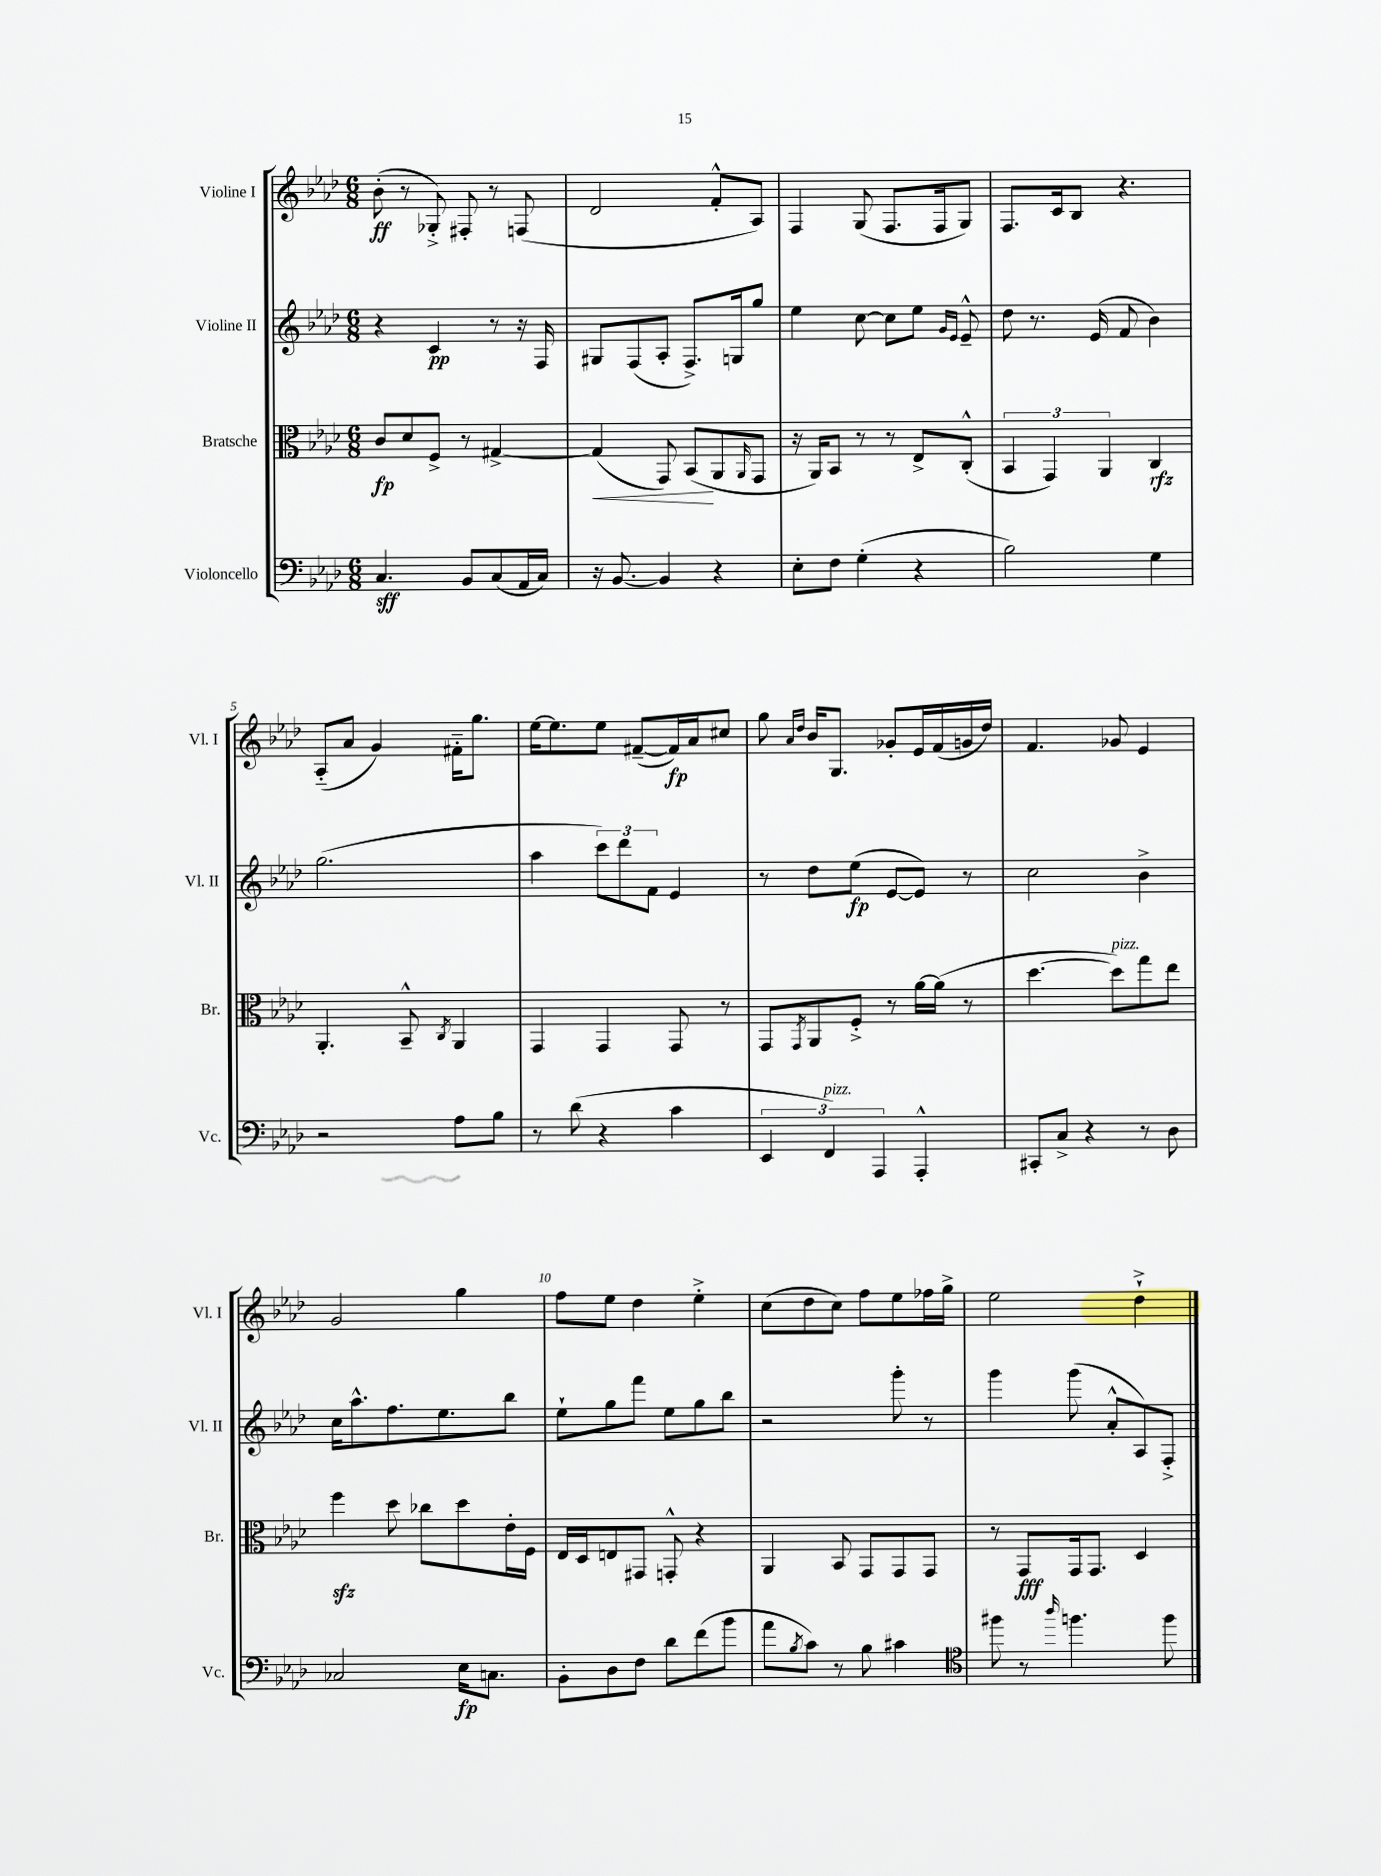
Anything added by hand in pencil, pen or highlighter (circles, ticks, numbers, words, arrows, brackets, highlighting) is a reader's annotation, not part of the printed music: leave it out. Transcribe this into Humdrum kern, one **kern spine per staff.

**kern	**dynam	**kern	**dynam	**kern	**dynam	**kern	**dynam
*part4	*part4	*part3	*part3	*part2	*part2	*part1	*part1
*staff4	*staff4	*staff3	*staff3	*staff2	*staff2	*staff1	*staff1
*I"Violoncello	*	*I"Bratsche	*	*I"Violine II	*	*I"Violine I	*
*I'Vc.	*	*I'Br.	*	*I'Vl. II	*	*I'Vl. I	*
*clefF4	*	*clefC3	*	*clefG2	*	*clefG2	*
*k[b-e-a-d-]	*	*k[b-e-a-d-]	*	*k[b-e-a-d-]	*	*k[b-e-a-d-]	*
*M6/8	*	*M6/8	*	*M6/8	*	*M6/8	*
=1	=1	=1	=1	=1	=1	=1	=1
4.C/	sff	8c/L	fp	4r	.	(8b-'\	ff
.	.	8d-/	.	.	.	8r	.
.	.	8F^/J	.	4c/	pp	8G-X'^/)	.
8BB-/L	.	8r	.	.	.	8F#X'/	.
(8C/	.	[4G#X^/	.	8r	.	8r	.
16AA-/L	.	.	.	16r	.	(8Fn/	.
16C/JJ)	.	.	.	16F/	.	.	.
=2	=2	=2	=2	=2	=2	=2	=2
!	!	!	!LO:HP:b	!	!	!	!
16r	.	(4G#/]	<	8G#X/L	.	2d-/	.
[8.BB-/	.	.	.	.	.	.	.
.	.	.	.	(8F/	.	.	.
4BB-/]	.	8GG/)	.	8A-'/J	.	.	.
.	.	(8BB-/L	.	8.F^/L)	.	.	.
4r	.	8AA-/	[	.	.	8f'^^/L	.
.	.	.	.	16Gn/k	.	.	.
.	.	16qqAA-/	.	.	.	.	.
.	.	8GG/J	.	8gg/J	.	8A-/J)	.
=3	=3	=3	=3	=3	=3	=3	=3
8E-'\L	.	16r	.	4ee-\	.	4F/	.
.	.	16AA-/KL)	.	.	.	.	.
8F\J	.	8BB-/J	.	.	.	.	.
(4G'\	.	8r	.	[8cc\	.	(8G/	.
.	.	8r	.	8cc\L]	.	8.F/L	.
4r	.	8E-^/L	.	8ee-\J	.	.	.
.	.	.	.	.	.	16F/k	.
.	.	.	.	16qqg/LL	.	.	.
.	.	.	.	16qqe-/JJ	.	.	.
.	.	(8C'^^/J	.	8e-~^^/	.	8G/J)	.
=4	=4	=4	=4	=4	=4	=4	=4
2B-\)	.	6BB-/	.	8dd-\	.	8.F/L	.
.	.	.	.	8.r	.	.	.
.	.	6GG/)	.	.	.	.	.
.	.	.	.	.	.	16c/k	.
.	.	.	.	.	.	8B-/J	.
.	.	.	.	(16e-/	.	.	.
.	.	6AA-/	.	.	.	.	.
.	.	.	.	8f/	.	4.r	.
4G\	.	4C/	rfz	4b-\)	.	.	.
!!LO:LB:g=z
=5	=5	=5	=5	=5	=5	=5	=5
2r	.	4.AA-'/	.	(2.gg\	.	(8A-/L	.
.	.	.	.	.	.	8a-/J	.
.	.	.	.	.	.	4g/)	.
.	.	8BB-~^^/	.	.	.	.	.
.	.	8qC/	.	.	.	.	.
8A-\L	.	4AA-/	.	.	.	16f#X\KL	.
.	.	.	.	.	.	8.gg\J	.
8B-\J	.	.	.	.	.	.	.
=6	=6	=6	=6	=6	=6	=6	=6
8r	.	4GG/	.	4aa-\	.	[16ee-\KL	.
.	.	.	.	.	.	8.ee-\]	.
(8d-\	.	.	.	.	.	.	.
4r	.	4GG/	.	12ccc\L)	.	8ee-\J	.
.	.	.	.	12ddd-\	.	.	.
.	.	.	.	.	.	([8f#X~/L	.
.	.	.	.	12f\J	.	.	.
4c\	.	8GG/	.	4e-/	.	16f#/L])	fp
.	.	.	.	.	.	16a-/J	.
.	.	8r	.	.	.	8cc#X/J	.
=7	=7	=7	=7	=7	=7	=7	=7
6EE-/	.	8GG/L	.	8r	.	8gg\	.
.	.	.	.	.	.	16qqa-/LL	.
.	.	8qGG/	.	.	.	16qqdd-/JJ	.
.	.	8AA-/	.	8dd-\L	.	16b-/KL	.
!LO:TX:a:i:t=pizz.	!	!	!	!	!	!	!
6FF/)	.	.	.	.	.	.	.
.	.	.	.	.	.	8.G/J	.
.	.	8F'^/J	.	(8ee-\J	fp	.	.
6AAA-/	.	.	.	.	.	.	.
.	.	8r	.	[8e-/L	.	8g-X'/L	.
4AAA-'^^/	.	[16a-\LL	.	8e-/J])	.	16e-/L	.
.	.	(16a-\JJ]	.	.	.	(16f/	.
.	.	8r	.	8r	.	16gn/	.
.	.	.	.	.	.	16dd-/JJ)	.
=8	=8	=8	=8	=8	=8	=8	=8
8CC#X'/L	.	[4.dd-\	.	2cc\	.	4.f/	.
8C^/J	.	.	.	.	.	.	.
4r	.	.	.	.	.	.	.
!	!	!LO:TX:a:i:t=pizz.	!	!	!	!	!
.	.	8dd-\L])	.	.	.	8g-X/	.
8r	.	8gg\	.	4b-^\	.	4e-/	.
8D-\	.	8ee-\J	.	.	.	.	.
!!LO:LB:g=z
=9	=9	=9	=9	=9	=9	=9	=9
2C-X/	.	4ffzz\	.	16cc\KL	.	2g/	.
.	.	.	.	8.aa-^^\	.	.	.
.	.	8dd-\	.	8.ff\	.	.	.
.	.	8cc-X\L	.	.	.	.	.
.	.	.	.	8.ee-\	.	.	.
16E-\KL	fp	8dd-\	.	.	.	4gg\	.
8.Cn\J	.	.	.	.	.	.	.
.	.	16e-'\L	.	8bb-\J	.	.	.
.	.	16F\JJ	.	.	.	.	.
=10	=10	=10	=10	=10	=10	=10	=10
8BB-'\L	.	16E-/LL	.	8ee-`\L	.	8ff\L	.
.	.	16D-/J	.	.	.	.	.
8D-\	.	8En/	.	8gg\	.	8ee-\J	.
8F\J	.	8GG#X/J	.	8fff\J	.	4dd-\	.
8d-\L	.	8GGn'^^/	.	8ee-\L	.	.	.
(8f\	.	4r	.	8gg\	.	4ee-'^\	.
8b-\J	.	.	.	8bb-\J	.	.	.
=11	=11	=11	=11	=11	=11	=11	=11
8a-\L	.	4AA-/	.	2r	.	(8cc\L	.
8qB-/	.	.	.	.	.	.	.
8c\J)	.	.	.	.	.	8dd-\	.
8r	.	8BB-/	.	.	.	8cc\J)	.
8B-\	.	8GG/L	.	.	.	8ff\L	.
4c#X\	.	8GG/	.	8ggg'\	.	8ee-\	.
.	.	8GG/J	.	8r	.	16ff-X\L	.
.	.	.	.	.	.	16gg^\JJ	.
=12	=12	=12	=12	=12	=12	=12	=12
*clefC4	*	*	*	*	*	*	*
8ff#X\	.	8r	.	4ggg\	.	2ee-\	.
8r	.	8GG/L	fff	.	.	.	.
16qqaa-/	.	.	.	.	.	.	.
4.ffn\	.	16GG/k	.	(8ggg\	.	.	.
.	.	8.GG/J	.	.	.	.	.
.	.	.	.	8a-'^^/L	.	.	.
.	.	4D-/	.	8A-/)	.	4dd-`^\	.
8ff\	.	.	.	8F'^/J	.	.	.
==	==	==	==	==	==	==	==
*-	*-	*-	*-	*-	*-	*-	*-
